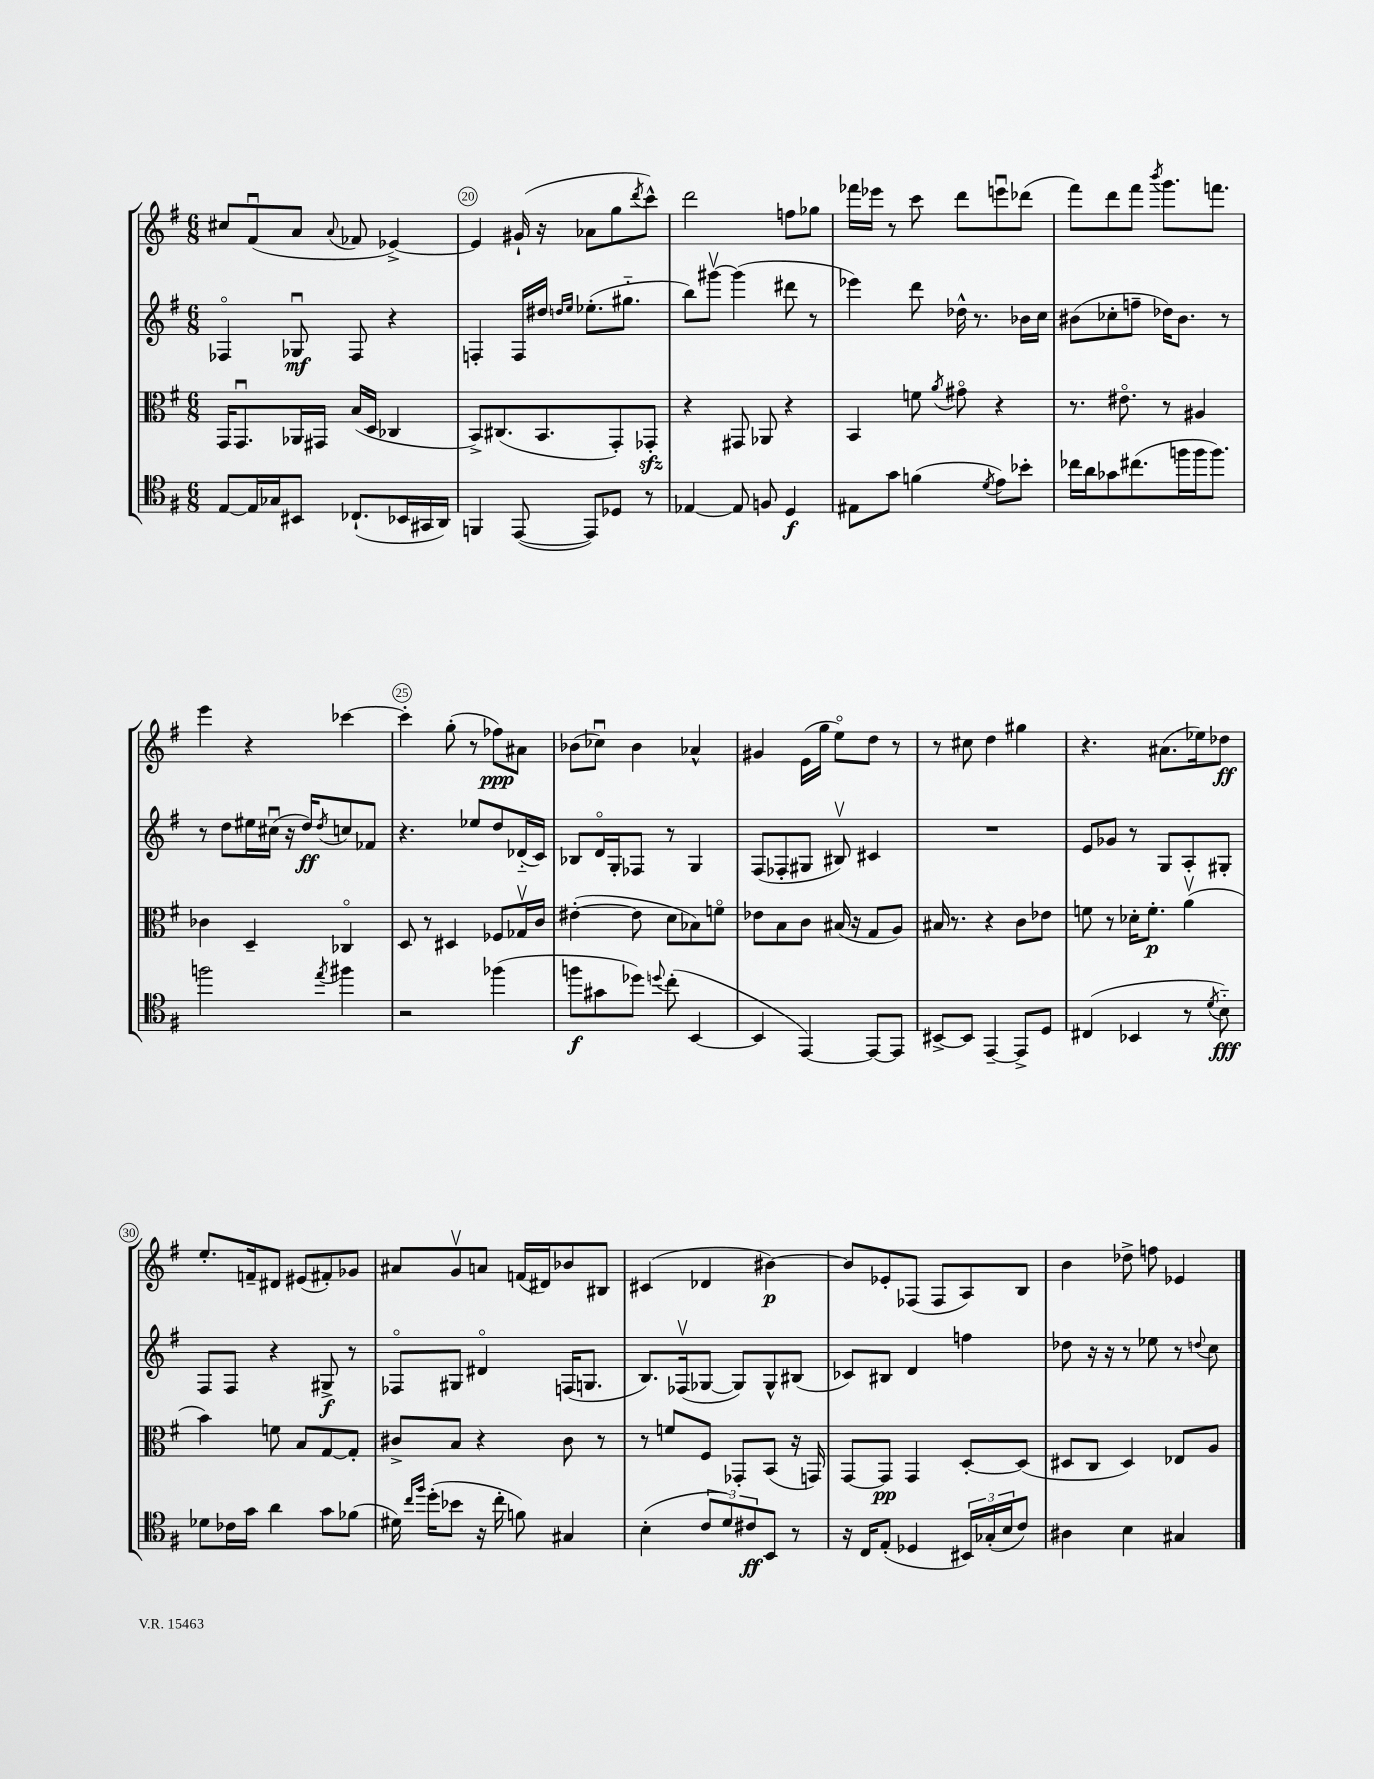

**kern	**kern	**kern	**kern
*staff4	*staff3	*staff2	*staff1
*clefC4	*clefC3	*clefG2	*clefG2
*k[f#]	*k[f#]	*k[f#]	*k[f#]
*M6/8	*M6/8	*M6/8	*M6/8
[8E/L	16GG/LK	4F-o/	8cc#/L
.	8.GGu/	.	.
16E/]L	.	.	(8f#u/
16G-/J	.	.	.
8BB#/J	16AA-/L	8G-u/	8a/J
.	16GG#/JJ	.	.
.	.	.	8qqa/
(8.C-`/L	(16B/LL	8F-/	8f-/
.	16D/JJ	.	.
.	4C-/	4r	[4e-^/)
16BB-/L	.	.	.
16GG#/	.	.	.
16AA/JJ)	.	.	.
=	=	=	=
4FF/	8BB^/L)	4F'/	4e-/]
.	(8.C#/	.	.
([8EE/	.	16F/LL	(16g#`/
.	8.BB/	16dd#/JJ	16r
.	.	16qqdd/LL	.
.	.	16qqee/JJ	.
8EE/]L)	.	(8.ee-'\L	8a-\L
8D-/J	8GG'/)	.	8gg\
.	.	8.gg#'~\J	.
.	.	.	8qddd/
8r	8GG-'/J	.	8ccc^^\J)
=	=	=	=
[4E-/	4r	8bb\L)	2ddd\
.	.	[8ggg#v\J	.
8E-/]	8GG#/	(4ggg#\]	.
8F/	8AA-/	.	.
4D/	4r	8ddd#\	8ff\L
.	.	8r	8gg-\J
=	=	=	=
8E#\L	4BB/	4eee-\)	16fff-\LL
.	.	.	16eee-\JJ
8g\J	.	.	8r
(4f\	8f\	8ddd\	8ccc\
.	8qa/	.	.
.	8g#o\	16dd-^^\	8ddd\L
.	.	8.r	.
8qd/	.	.	.
8e\L)	4r	.	8eeeu\
8b-'\J	.	16b-\LL	(8ddd-\J
.	.	16cc\JJ	.
=	=	=	=
16cc-\LL	8.r	(8b#\L	8fff#\L)
16a\J	.	.	.
8g-\	.	8cc-'\	8ddd\
.	8.e#o\	.	.
(8.cc#\	.	8ff~\J	8fff#\J
.	.	.	8qbbb/
.	8r	16dd-\LK)	8.ggg\L
16ff\L	.	8.b#\J	.
16ff\J	4A#/	.	.
8.ff\J)	.	.	8.fff\J
.	.	8r	.
=	=	=	=
2ff\	4c-\	8r	4eee\
.	.	8dd\L	.
.	4D~/	16ee#\L	4r
.	.	(16cc#u\JJ	.
.	.	16r	.
.	.	16dd/LK)	.
8qee/	.	8qdd/	.
4ff#\	4C-o/	8cc/	[4ccc-\
.	.	8f-/J	.
=	=	=	=
2r	8D/	4.r	4ccc-'\]
.	8r	.	.
.	4D#/	.	(8gg'\
.	.	8ee-/L	8r
(4ff-\	8F-/L	8dd/	8ff-\L)
.	16G-v/L	(16d-'~/L	8a#\J
.	16c/JJ	16c/JJ)	.
=	=	=	=
8ff\L	([4e#'\	8B-/L	(8b-\L
8g#\	.	16do/L	8cc-u\J)
.	.	16G'/J	.
8dd-\J)	8e#\]	8F-/J	4b-\
8qqdd/	.	.	.
(8cc'\	8d\L	8r	.
[4BB/	8B-\)	4G/	4a-^^/
.	8fo\J	.	.
=	=	=	=
4BB/]	8e-\L	(8F#/L	4g#/
.	8B\	8F-'/	.
[4EE/)	8c\J	8G#/J	(16e\LL
.	.	.	16gg\JJ
.	(16B#/	8B#v/)	8eeo\L)
.	16r	.	.
8EE/_L	8G/L	4c#/	8dd\J
8EE/]J	8A/J)	.	8r
=	=	=	=
[8BB#^/L	16B#/	2.r	8r
.	8.r	.	.
8BB#/]J	.	.	8cc#\
[4EE~/	4r	.	4dd\
8EE^/]L	8c\L	.	4gg#\
8D/J	8e-\J	.	.
=	=	=	=
(4C#/	8f\	8e/L	4.r
.	8r	8g-/J	.
4BB-/	16d-'\LK	8r	.
.	8.f'\J	.	.
.	.	8G/L	(8.a#\L
8r	(4av\	8A'/	.
.	.	.	16ee-\k)
8qd/	.	.	.
8B'~\)	.	8G#'/J	8dd-\J
=	=	=	=
8d-\L	4b\)	8F#/L	8.ee'/L
16c-\L	.	8F#/J	.
16g\JJ	.	.	16f~/k
4a\	8f\	4r	8d#/J
.	8B/L	.	(8e#/L
8g\L	[8G/	8G#^/	8f#'/)
(8f-\J	8G'/]J	8r	8g-/J
=	=	=	=
16d#\)	8c#^/L	8F-o/L	8a#/L
16qqcc/LL	.	.	.
16qqff#/JJ	.	.	.
(16dd'\LK	.	.	.
8b-\J	8B/J	8G#/J	8gv/
16r	4r	4d#o/	8a/J
16cc'\	.	.	.
8f\)	.	.	(16f/LL
.	.	.	16d#/J)
4G#/	8c#\	(16F/LK	8b-/
.	.	8.G/J	.
.	8r	.	8B#/J
=	=	=	=
(4B'\	8r	8.B/L)	(4c#/
.	8f/L	.	.
.	.	(16F-v/k	.
12c/L	8F#/J	[8G-/J	4d-/
12d/)	.	.	.
.	8GG-'/L	8G-/]L)	.
12c#/	.	.	.
8BB/J	(8BB/J	8G-^^/	[4b#\)
8r	16r	(8B#/J	.
.	16GG/)	.	.
=	=	=	=
16r	[8GG/L	8c-/L)	8b#/]L
16C/LK	.	.	.
(8E'/J	8GG/]J	8B#/J	8e-'/
4D-/	4GG/	4d/	(8F-/J
.	.	.	8F-/L
24BB#/LL)	[8D'/L	4ff\	8A/)
(24G-'/	.	.	.
24B/J	.	.	.
8c/J)	(8D/]J	.	8B/J
=	=	=	=
4A#\	8D#/L	8dd-\	4b\
.	8C/J	16r	.
.	.	16r	.
4B\	4D#/)	8r	8dd-^\
.	.	8ee-\	8ff\
4G#/	8E-/L	8r	4e-/
.	.	8qqdd/	.
.	8A/J	8cc\	.
==	==	==	==
*-	*-	*-	*-
